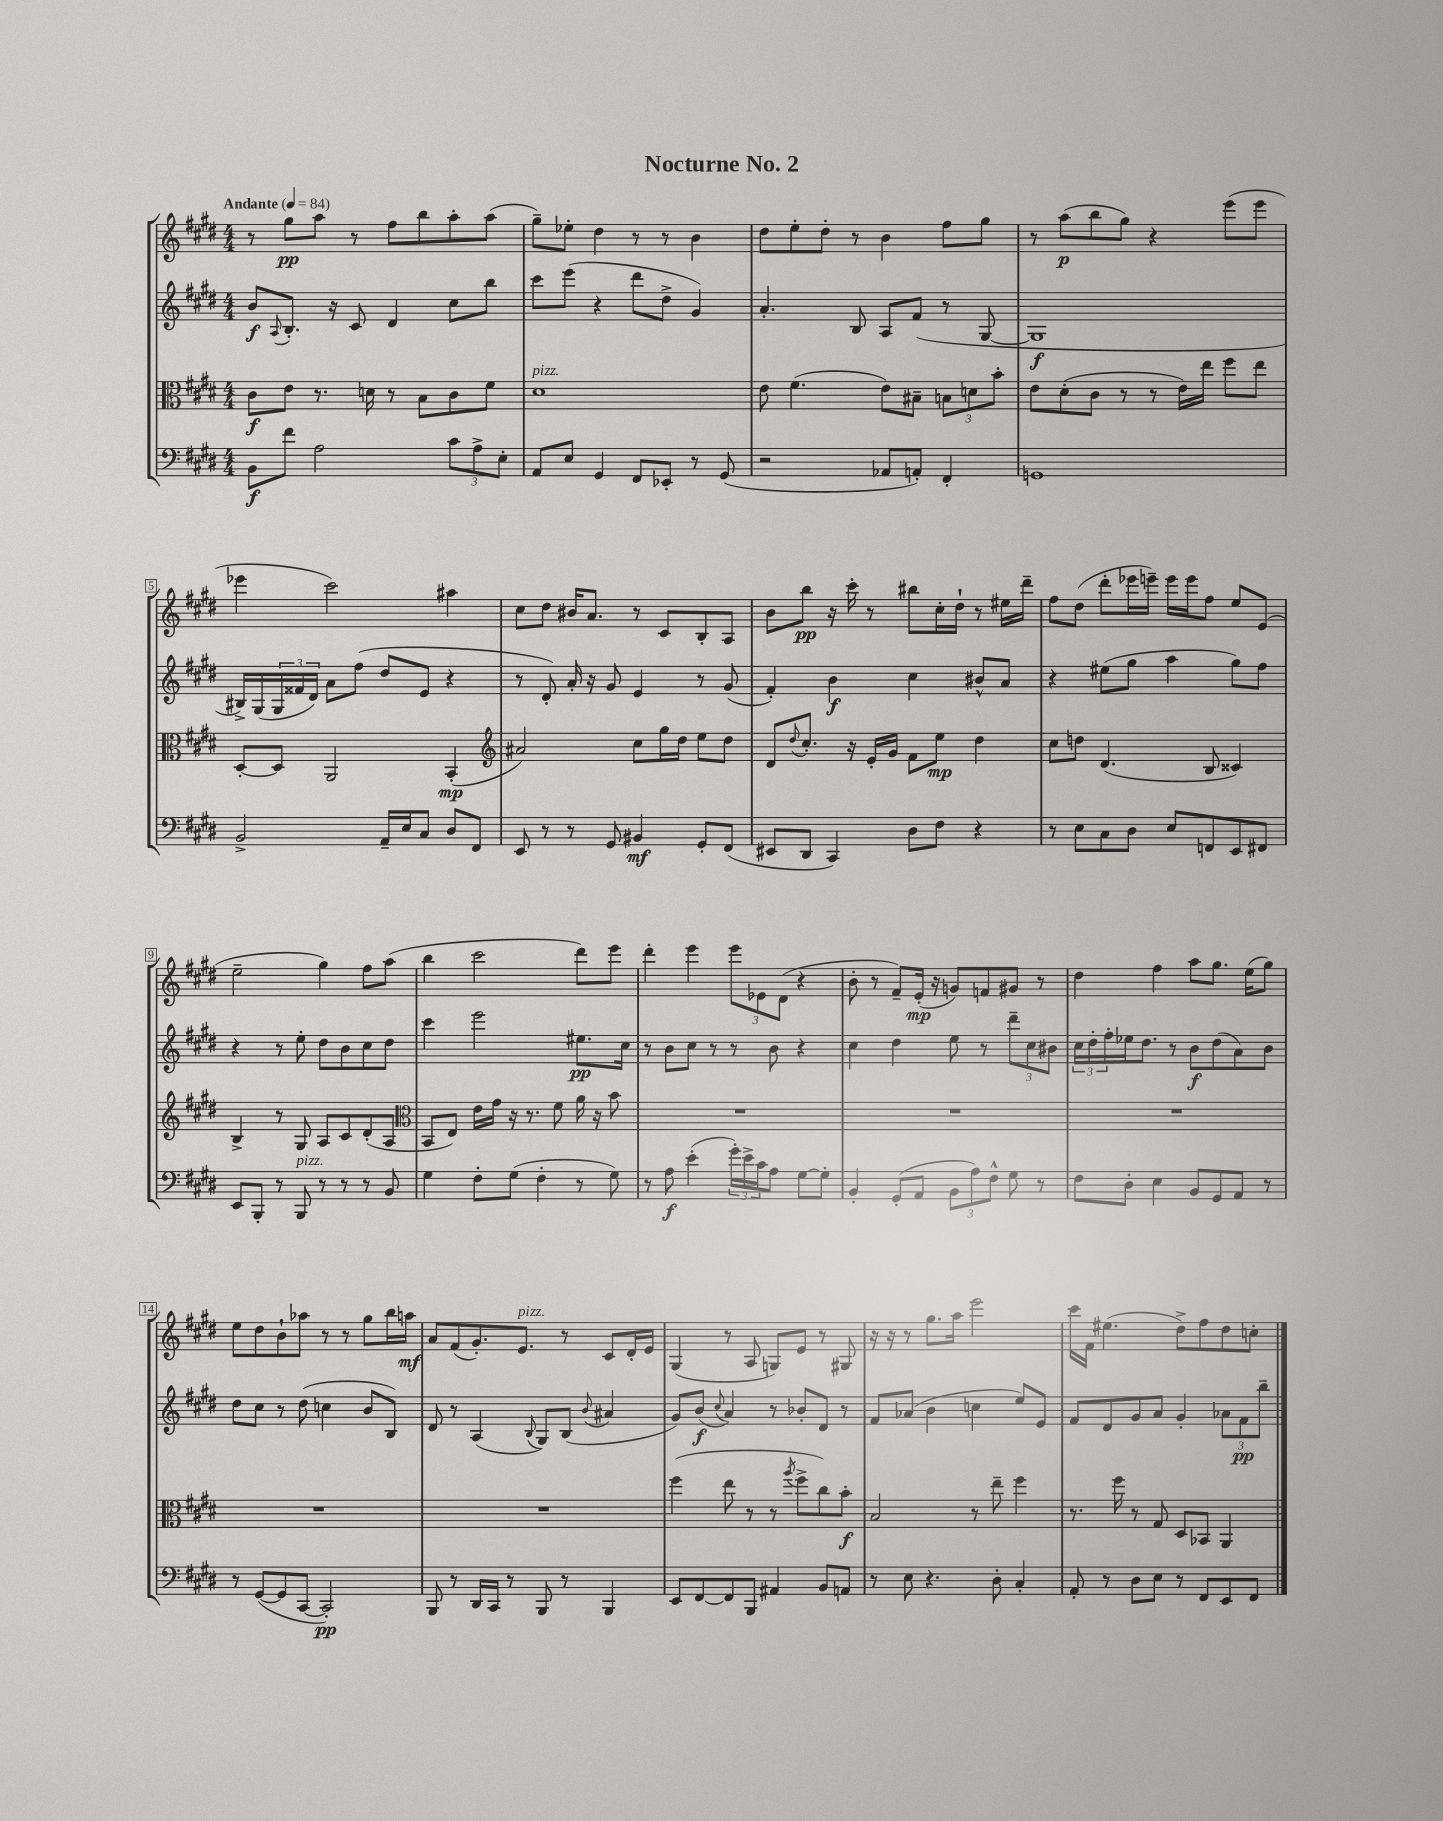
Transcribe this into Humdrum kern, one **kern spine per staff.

**kern	**kern	**kern	**kern
*staff4	*staff3	*staff2	*staff1
*clefF4	*clefC3	*clefG2	*clefG2
*k[f#c#g#d#]	*k[f#c#g#d#]	*k[f#c#g#d#]	*k[f#c#g#d#]
*M4/4	*M4/4	*M4/4	*M4/4
*MM84	*MM84	*MM84	*MM84
8BB	8c#	8b	8r
.	.	8qqA	.
8f#	8e	8.B'	8gg#
2A	8.r	.	8aa
.	.	16r	.
.	.	8c#	8r
.	16d	.	.
.	8r	4d#	8ff#
.	8B	.	8bb
12c#	8c#	8cc#	8aa'
12A^	.	.	.
.	8f#	8bb	(8aa
12E'	.	.	.
=	=	=	=
8AA	1d#	8ccc#	8gg#~)
8E	.	(8eee	8ee-'
4GG#	.	4r	4dd#
8FF#	.	8ddd#	8r
8EE-'	.	8dd#^	8r
8r	.	4g#)	4b
(8GG#	.	.	.
=	=	=	=
2r	8e	4.a'	8dd#
.	(4.f#	.	8ee'
.	.	.	8dd#'
.	.	8B	8r
8AA-	8e)	8A	4b
8AA')	8B#~	(8f#	.
4FF#'	12B	8r	8ff#
.	12d	.	.
.	.	[8G#	8gg#
.	12b'	.	.
=	=	=	=
1GG	8e	1G#]	8r
.	(8d#'	.	(8aa
.	8c#	.	8bb
.	8r	.	8gg#)
.	8r	.	4r
.	16e)	.	.
.	16ee	.	.
.	8ff#	.	(8eee
.	8ee	.	8eee
=	=	=	=
2BB^	[8D#'	16B#^)	4eee-
.	.	(16G#	.
.	8D#]	24G#	.
.	.	24f##	.
.	.	24d#)	.
.	2AA	8a	2ccc#)
.	.	(8ff#	.
16AA~	.	8dd#	.
16E	.	.	.
8C#	.	8e	.
8D#	(4BB'	4r	4aa#
8FF#	.	.	.
=	=	=	=
*	*clefG2	*	*
8EE	2a#)	8r	8cc#
8r	.	8d#')	8dd#
8r	.	16a'	16b#
.	.	16r	8.a
8GG#	.	8g#	.
4BB#	8cc#	4e	8r
.	16gg#	.	8c#
.	16dd#	.	.
8GG#'	8ee	8r	8B'
(8FF#	8dd#	(8g#	8A
=	=	=	=
8EE#	8d#	4f#')	8b
.	8qqdd#	.	.
8DD#	8.cc#'	.	8bb
4CC#)	.	4b	16r
.	16r	.	16ccc#'
.	16e'	.	8r
.	16g#	.	.
8D#	8f#	4cc#	8bb#
8F#	8ee	.	16cc#'
.	.	.	16dd#`
4r	4dd#	8b#^^	8r
.	.	8a	16ee#
.	.	.	16ddd#~
=	=	=	=
8r	8cc#	4r	8ff#
8E	8dd	.	(8dd#
8C#	(4.d#	(8ee#	8ddd#'
8D#	.	8gg#	16eee-
.	.	.	16eee~)
8E	.	4aa	16eee
.	.	.	16eee
8FF	8B	.	8ff#
8EE	4c##)	8gg#)	8ee
8FF#	.	8ff#	(8e
=	=	=	=
8EE	4B^	4r	2ee~
8BBB'	.	.	.
8r	8r	8r	.
8BBB	8G#	8ee'	.
8r	8A	8dd#	4gg#)
8r	8c#	8b	.
8r	(8d#'	8cc#	8ff#
8BB	8A	8dd#	(8aa
=	=	=	=
*	*clefC3	*	*
4G#	8BB	4ccc#	4bb
.	8E)	.	.
8F#'	16e	2eee	2ccc#
.	16g#	.	.
(8G#	16r	.	.
.	8.r	.	.
4F#'	.	.	.
.	8f#	.	.
8r	16a	8.ee#	8ddd#)
.	16r	.	.
8G#)	8b	.	8eee
.	.	16cc#	.
=	=	=	=
8r	1r	8r	4ddd#'
8A	.	8b	.
(4e'	.	8cc#	4eee
.	.	8r	.
24g#')	.	8r	12eee
24e^	.	.	.
24c#	.	.	12e-
8A	.	8b	.
.	.	.	(12d#
[8G#	.	4r	4r
8G#']	.	.	.
=	=	=	=
4BB'	1r	4cc#	8b'
.	.	.	8r
(8GG#'	.	4dd#	8f#~)
8AA	.	.	(16e'
.	.	.	16r
12BB	.	8ee	8g)
12A)	.	.	.
.	.	8r	8f
12F#^^	.	.	.
8G#	.	12ddd#~	8g#
.	.	12cc#	.
8r	.	.	8r
.	.	12b#	.
=	=	=	=
8F#	1r	24cc#	4dd#
.	.	24dd#'	.
.	.	24ff#'	.
8D#'	.	16ee-	.
.	.	8.dd#	.
4E	.	.	4ff#
.	.	8r	.
8BB	.	8b	8aa
8GG#	.	(8dd#	8.gg#
8AA	.	8a)	.
.	.	.	(16ee
8r	.	8b	8gg#)
=	=	=	=
8r	1r	8dd#	8ee
([8GG#	.	8cc#	8dd#
8GG#]	.	8r	8b`
[8CC#	.	(8dd#	8aa-
2CC#'])	.	4cc	8r
.	.	.	8r
.	.	8b	8gg#
.	.	8B)	16bb
.	.	.	16aa
=	=	=	=
8BBB	1r	8d#	8a
8r	.	8r	(8f#
16DD#	.	(4A	8.g#')
16CC#	.	.	.
8r	.	.	.
.	.	.	8.e
.	.	8qqB	.
8BBB	.	8G#)	.
8r	.	(8B	8r
.	.	8qqb	.
4BBB	.	4a#	8c#
.	.	.	16d#'
.	.	.	16e
=	=	=	=
8EE	(4ff#	8g#)	(4G#
[8FF#	.	(8b	.
.	.	8qqcc#	.
8FF#]	8ee	4a)	8r
8BBB	8r	.	8A
4AA#	8r	8r	8G)
.	8qaa	.	.
.	8ff#^	8b-'	8e
8BB	8cc#)	8d#	8r
8AA	8b'	8r	8G#
=	=	=	=
8r	2B	8f#	16r
.	.	.	16r
8E	.	(8a-	8r
4.r	.	4b	8.gg#
.	.	.	16aa
.	8r	4cc	2eee
8D#'	8ee~	.	.
4C#'	4ff#	8ee)	.
.	.	8e	.
=	=	=	=
8AA'	8.r	8f#	16ccc#
.	.	.	16f#
8r	.	8d#	(4.ee#
.	16ff#	.	.
8D#	8r	8g#	.
8E	8G#	8a	.
8r	8D#	4g#'	8dd#^)
8FF#	8BB-	.	8ff#
8EE	4AA	12a-	8dd#
.	.	12f#	.
8FF#	.	.	8cc'
.	.	12bb~	.
==	==	==	==
*-	*-	*-	*-
